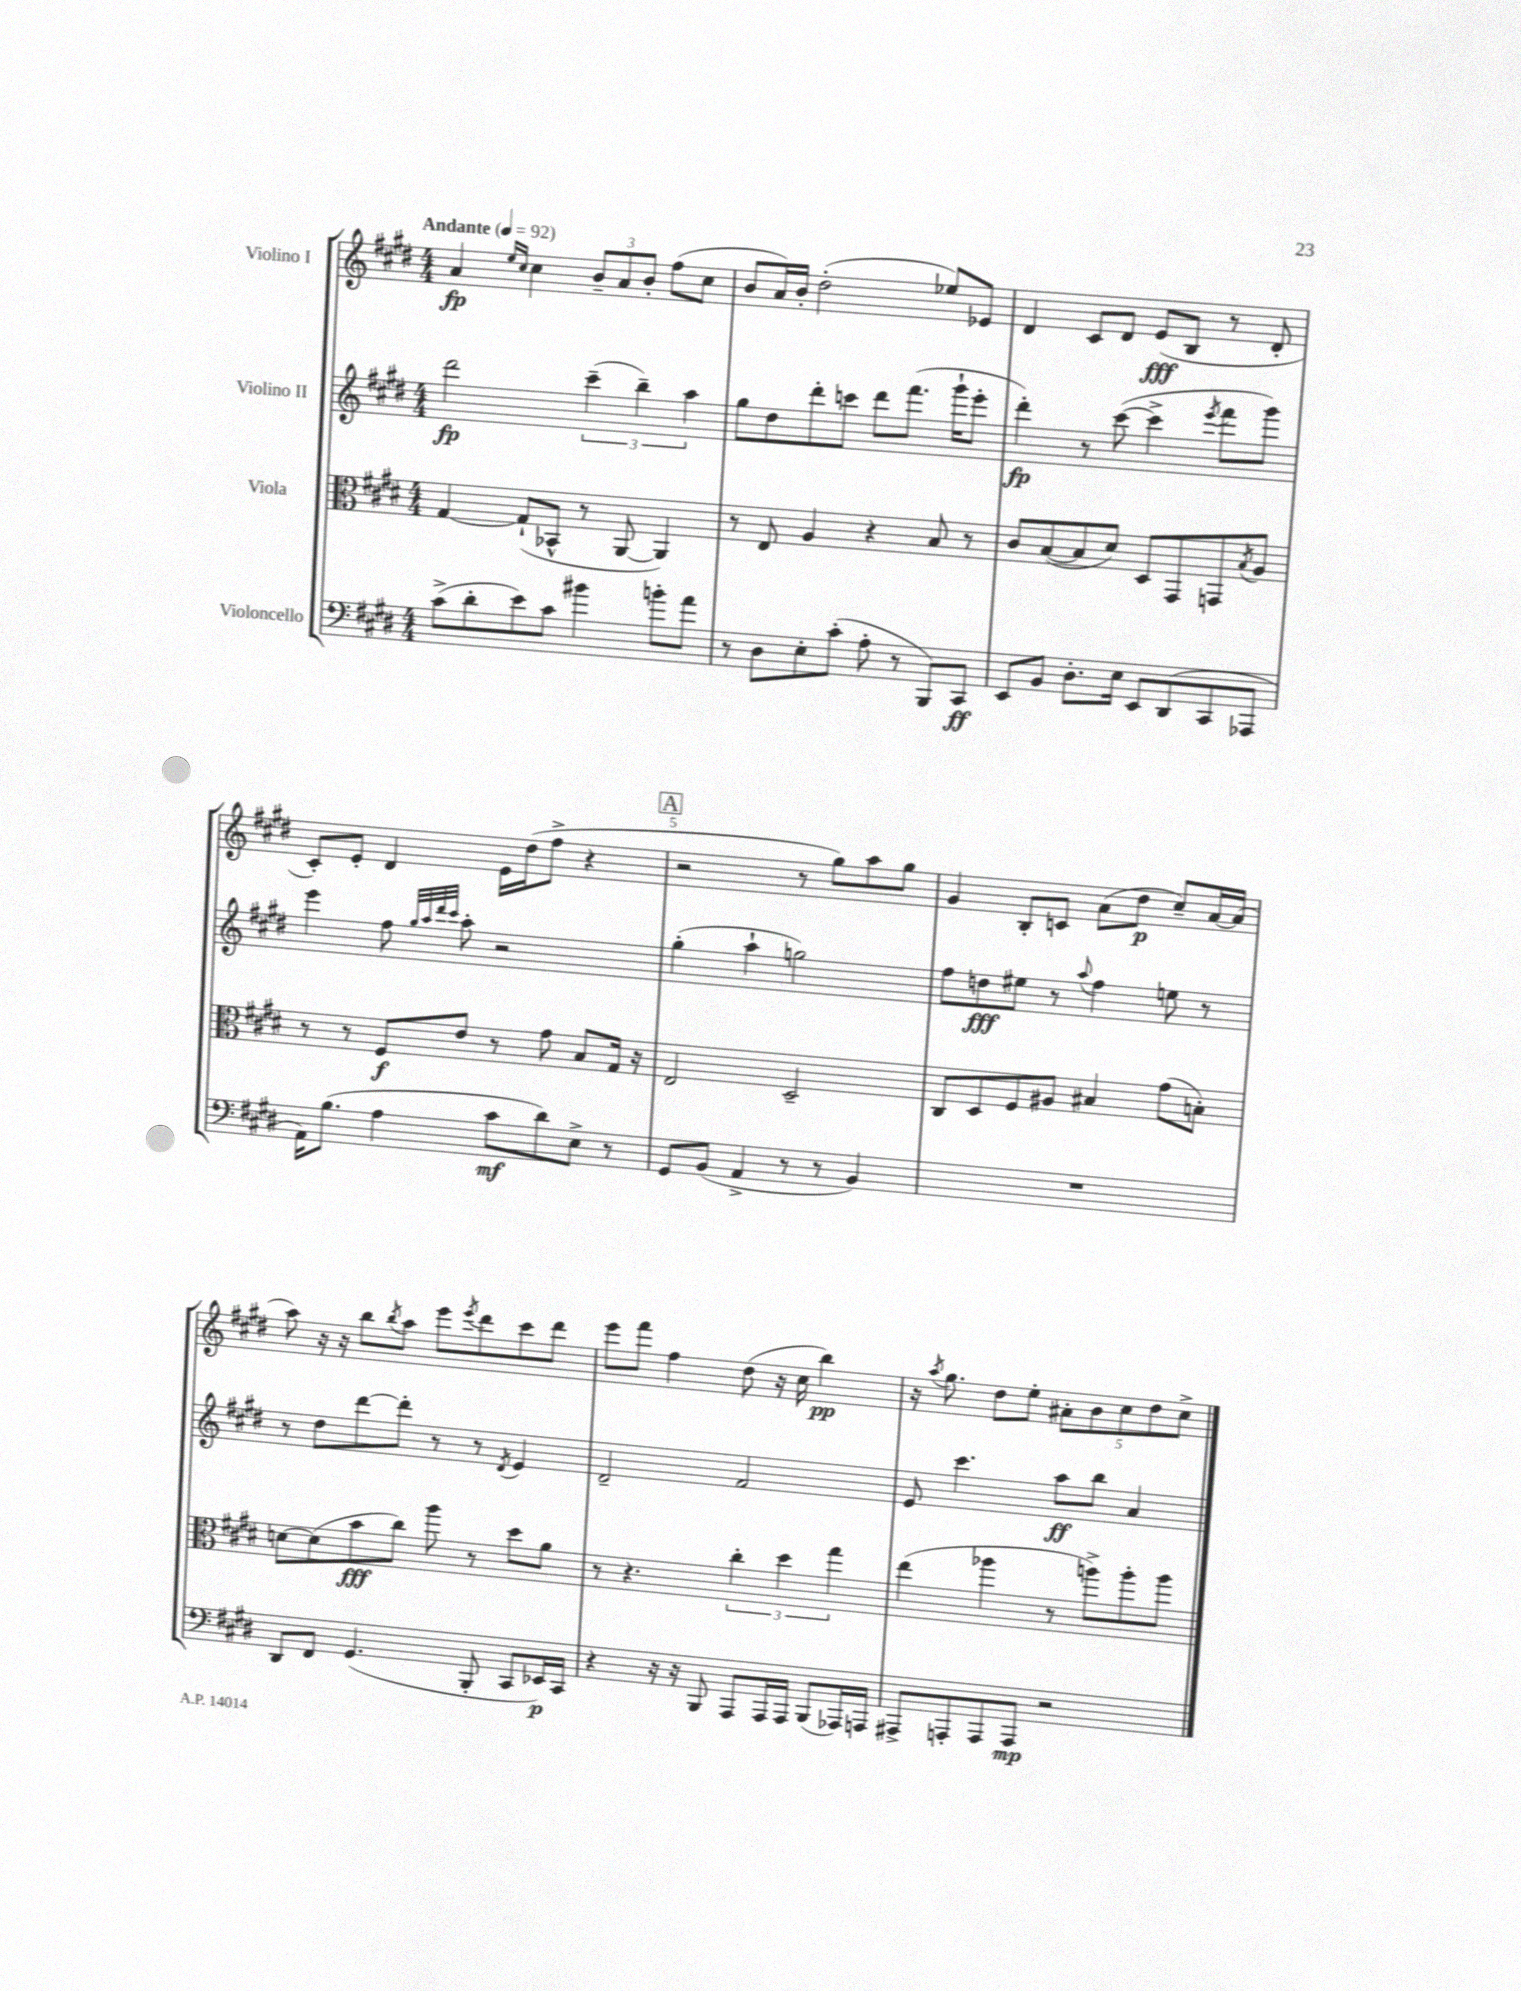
<<
\new StaffGroup <<
\new Staff = "s0" \with { instrumentName = "Violino I" } {
    \clef treble \key e \major \numericTimeSignature \time 4/4 \tempo "Andante" 4 = 92
    a'4\fp \grace { e''16 cis''16 } cis''4 \tuplet 3/2 { b'8-- a'8 b'8-. } fis''8( cis''8 |
    b'8 a'16) b'16-. dis''2-.( ees''8) ees'8 |
    dis'4 cis'8 dis'8 e'8\fff( b8 r8 dis'8-. |
    cis'8-.) e'8-. dis'4 e'16 dis''16( fis''8-> r4 |
    \mark \markup { \box "A" } r2 r8 gis''8) a''8 gis''8 |
    gis'4 b8-. c'8 a'8( dis''8\p cis''8--) a'16~ a'16( |
    a''8) r16 r16 b''8 \acciaccatura { b''8 } a''8 e'''8 \acciaccatura { e'''8 } dis'''8 cis'''8 dis'''8 |
    e'''8 fis'''8 fis''4 dis''8( r16 cis''16 b''4\pp) |
    r16 \acciaccatura { a''8 } gis''8. dis''8 e''8-. \tuplet 5/4 { ais'8-. b'8 cis''8 dis''8 cis''8-> } \bar "|." |
}
\new Staff = "s1" \with { instrumentName = "Violino II" } {
    \clef treble \key e \major \numericTimeSignature \time 4/4
    dis'''2\fp \tuplet 3/2 { cis'''4--( b''4--) a''4 } |
    gis''8 dis''8 dis'''8-. c'''8 dis'''8 fis'''8.( gis'''16-! e'''8-. |
    dis'''4-.\fp) r8 cis'''8~( cis'''4-> \acciaccatura { e'''8 } fis'''8 gis'''8) |
    e'''4 fis''8 \grace { gis''32 a''32 dis'''32 cis'''32 } a''8-. r2 |
    \mark \markup { \box "A" } gis''4-.( a''4-! g''2) |
    fis''8 d''8\fff eis''8 r8 \appoggiatura { a''8 } fis''4 e''8 r8 |
    r8 dis''8 dis'''8~ dis'''8-. r8 r8 \acciaccatura { dis'8 } e'4 |
    dis'2-- fis'2 |
    e'8 cis'''4. a''8\ff b''8 a'4 \bar "|." |
}
\new Staff = "s2" \with { instrumentName = "Viola" } {
    \clef alto \key e \major \numericTimeSignature \time 4/4
    gis4~ gis8-!( bes,8-^ r8 a,8~ a,4) |
    r8 e8 a4 r4 b8 r8 |
    cis'8 b8~( b8 dis'8) dis8 gis,8 g,8 \acciaccatura { b8 } a8 |
    r8 r8 fis8\f e'8 r8 gis'8 b8 gis16 r16 |
    \mark \markup { \box "A" } e2 dis2-- |
    cis8 dis8 fis8 ais8 bis4 gis'8( b8-.) |
    d'8~ d'8( b'8\fff cis''8) a''8 r8 dis''8 a'8 |
    r8 r4. \tuplet 3/2 { cis''4-. dis''4 gis''4 } |
    e''4( aes''4 r8 a''8->) a''8-. a''8 \bar "|." |
}
\new Staff = "s3" \with { instrumentName = "Violoncello" } {
    \clef bass \key e \major \numericTimeSignature \time 4/4
    cis'8->( dis'8-. e'8) cis'8 bis'4 b'8-. a'8 |
    r8 dis8 e8-. cis'8-.( a8-. r8 b,,8) cis,8\ff |
    e,8 b,8 dis8.-. e16 e,8 dis,8( cis,8 aes,,8 |
    a,16) b8.( a4 cis'8\mf dis'8) e8-> r8 |
    \mark \markup { \box "A" } gis,8 b,8( a,4-> r8 r8 b,4) |
    R1 |
    dis,8 fis,8 gis,4.( b,,8-. cis,8 ees,16\p) cis,16 |
    r4 r16 r16 b,,8 a,,8 a,,16 a,,16 b,,8( aes,,16) a,,16 |
    ais,,8-> a,,8-. a,,8 a,,8\mp r2 \bar "|." |
}
>>
>>
\layout { \context { \Score \override BarNumber.break-visibility = ##(#f #t #t) barNumberVisibility = #(every-nth-bar-number-visible 5) } }
